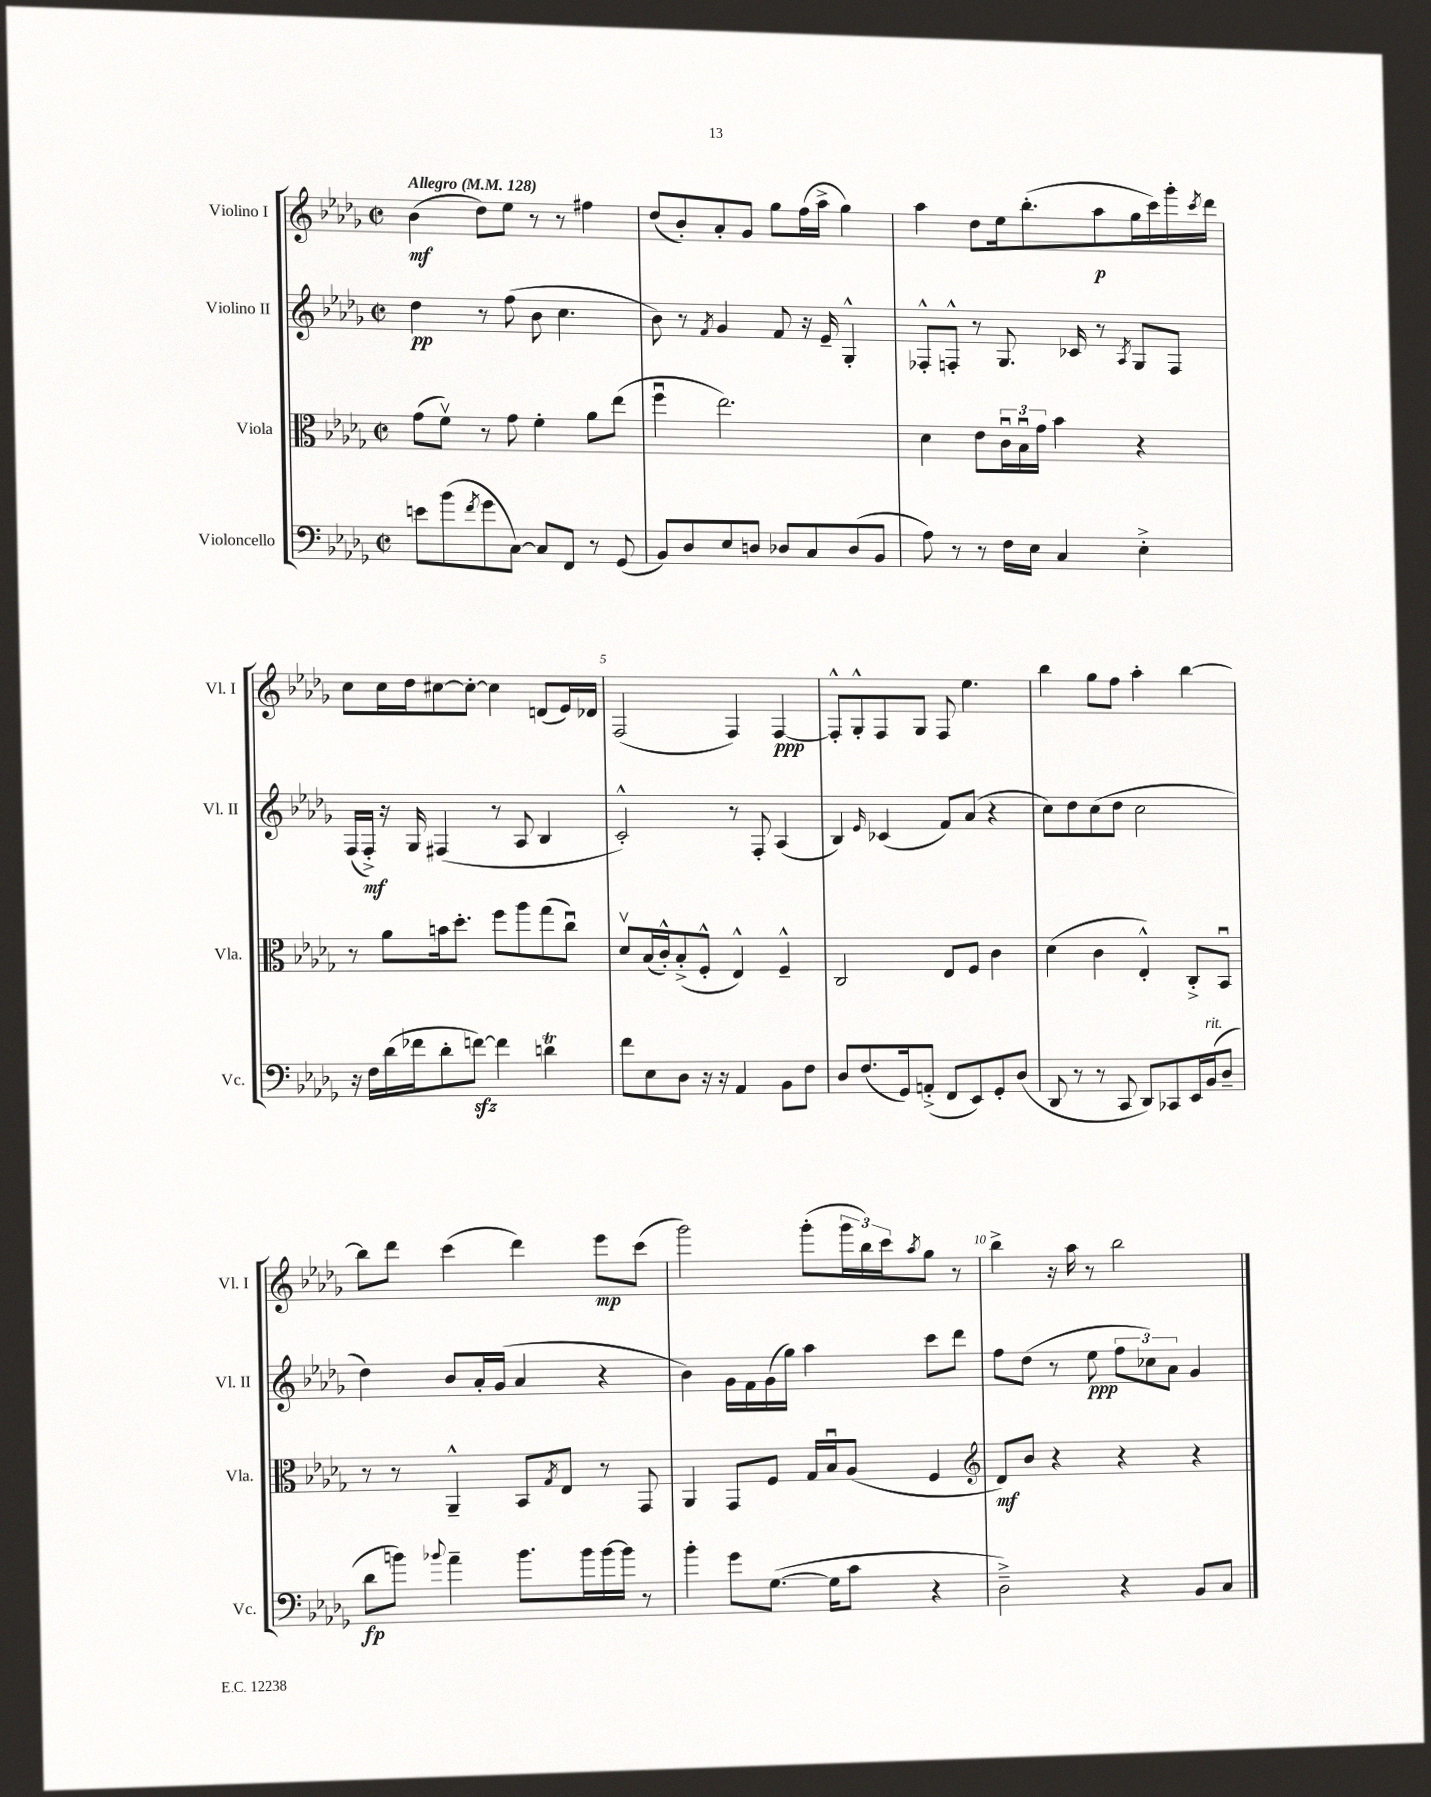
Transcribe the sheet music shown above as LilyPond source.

<<
\new StaffGroup <<
\new Staff = "s0" \with { instrumentName = "Violino I" shortInstrumentName = "Vl. I" } {
    \clef treble \key des \major \defaultTimeSignature \time 2/2 \tempo "Allegro" 4 = 128
    bes'4\mf( des''8) ees''8 r8 r8 fis''4 |
    des''8( bes'8-.) aes'8-. ges'8 ges''8 f''16( aes''16-> ges''4) |
    aes''4 des''8 ees''16 bes''8.-.( aes''8\p ges''16 c'''16) ges'''16-. \acciaccatura { c'''8 } des'''16 |
    c''8 c''16 des''16 cis''8~ cis''8~-. cis''4 d'8( ees'16) des'16 |
    f2( f4) f4~\ppp |
    f8-.-^ ges8-.-^ f8 ges8 f8 ees''4. |
    bes''4 ges''8 f''8 aes''4-. bes''4~ |
    bes''8 des'''8 c'''4( des'''4) ees'''8\mp c'''8( |
    ges'''2) ges'''8-.( \tuplet 3/2 { ges'''16 bes''16) c'''16 } \acciaccatura { aes''8 } ges''8 r8 |
    bes''4-> r16 aes''16 r8 bes''2 \bar "|." |
}
\new Staff = "s1" \with { instrumentName = "Violino II" shortInstrumentName = "Vl. II" } {
    \clef treble \key des \major \defaultTimeSignature \time 2/2
    des''4\pp r8 f''8( bes'8 c''4. |
    bes'8) r8 \acciaccatura { f'8 } ges'4 f'8 r16 ees'16-- ges4-.-^ |
    fes8-.-^ f8-.-^ r8 ges8. ces'16 r8 \acciaccatura { aes8 } ges8 f8 |
    f16( f16-.->\mf) r16 ges16 fis4( r8 aes8 bes4 |
    c'2-.-^) r8 f8-. aes4( |
    bes4) \grace { ees'16 } ces'4( f'8) aes'8( r4 |
    c''8) des''8 c''8( des''8 c''2 |
    des''4) bes'8 aes'16-. ges'16( aes'4 r4 |
    bes'4) ges'16 f'16 ges'16( ges''16) aes''4 c'''8 des'''8 |
    f''8 des''8( r8 ees''8\ppp \tuplet 3/2 { f''8 ces''8) aes'8 } ges'4 \bar "|." |
}
\new Staff = "s2" \with { instrumentName = "Viola" shortInstrumentName = "Vla." } {
    \clef alto \key des \major \defaultTimeSignature \time 2/2
    ges'8( f'8\upbow) r8 ges'8 f'4-. aes'8 ees''8( |
    f''4\downbow ees''2.) |
    des'4 ees'8 \tuplet 3/2 { c'16\downbow bes16\downbow ges'16 } bes'4 r4 |
    r8 aes'8 b'16 des''8.-. f''8 aes''8 ges''8( c''8\downbow) |
    des'8\upbow bes16( c'16-.-^) bes8-.->( f8-.-^ ees4-^) f4---^ |
    c2 ees8 f8 c'4 |
    des'4( c'4 ees4-.-^) c8-.-> bes,8\downbow |
    r8 r8 aes,4---^ bes,8 \acciaccatura { ges8 } ees8 r8 ges,8 |
    aes,4 ges,8 f8 ges16 bes16\downbow aes8( f4 |
    \clef treble des'8\mf) bes'8 r4 r4 r4 \bar "|." |
}
\new Staff = "s3" \with { instrumentName = "Violoncello" shortInstrumentName = "Vc." } {
    \clef bass \key des \major \defaultTimeSignature \time 2/2
    e'8 bes'8( \acciaccatura { f'8 } ges'8 c8~) c8 f,8 r8 ges,8( |
    bes,8) des8 ees8 d8 des8 c8 des8( bes,8 |
    aes8) r8 r8 f16 ees16 c4 ees4-.-> |
    r16 f16 des'16( fes'16 des'8-. f'8~\sfz) f'4 d'4\trill |
    f'8 ees8 des8 r16 r16 aes,4 bes,8 f8 |
    des8 f8.( ges,16) a,8-.->( f,8 ees,8) ges,8-. des8( |
    des,8 r8 r8 c,8 des,8) ces,8 ees,16 bes,16^\markup { \italic "rit." }( des8-- |
    des'8\fp b'8) \appoggiatura { bes'8 } aes'4-- bes'8. bes'16 bes'16~ bes'16 r8 |
    bes'4-. ges'8 ges8.~( ges16 c'8 r4 |
    des2--->) r4 bes,8 c8 \bar "|." |
}
>>
>>
\layout { \context { \Score \override BarNumber.break-visibility = ##(#f #t #t) barNumberVisibility = #(every-nth-bar-number-visible 5) } }
